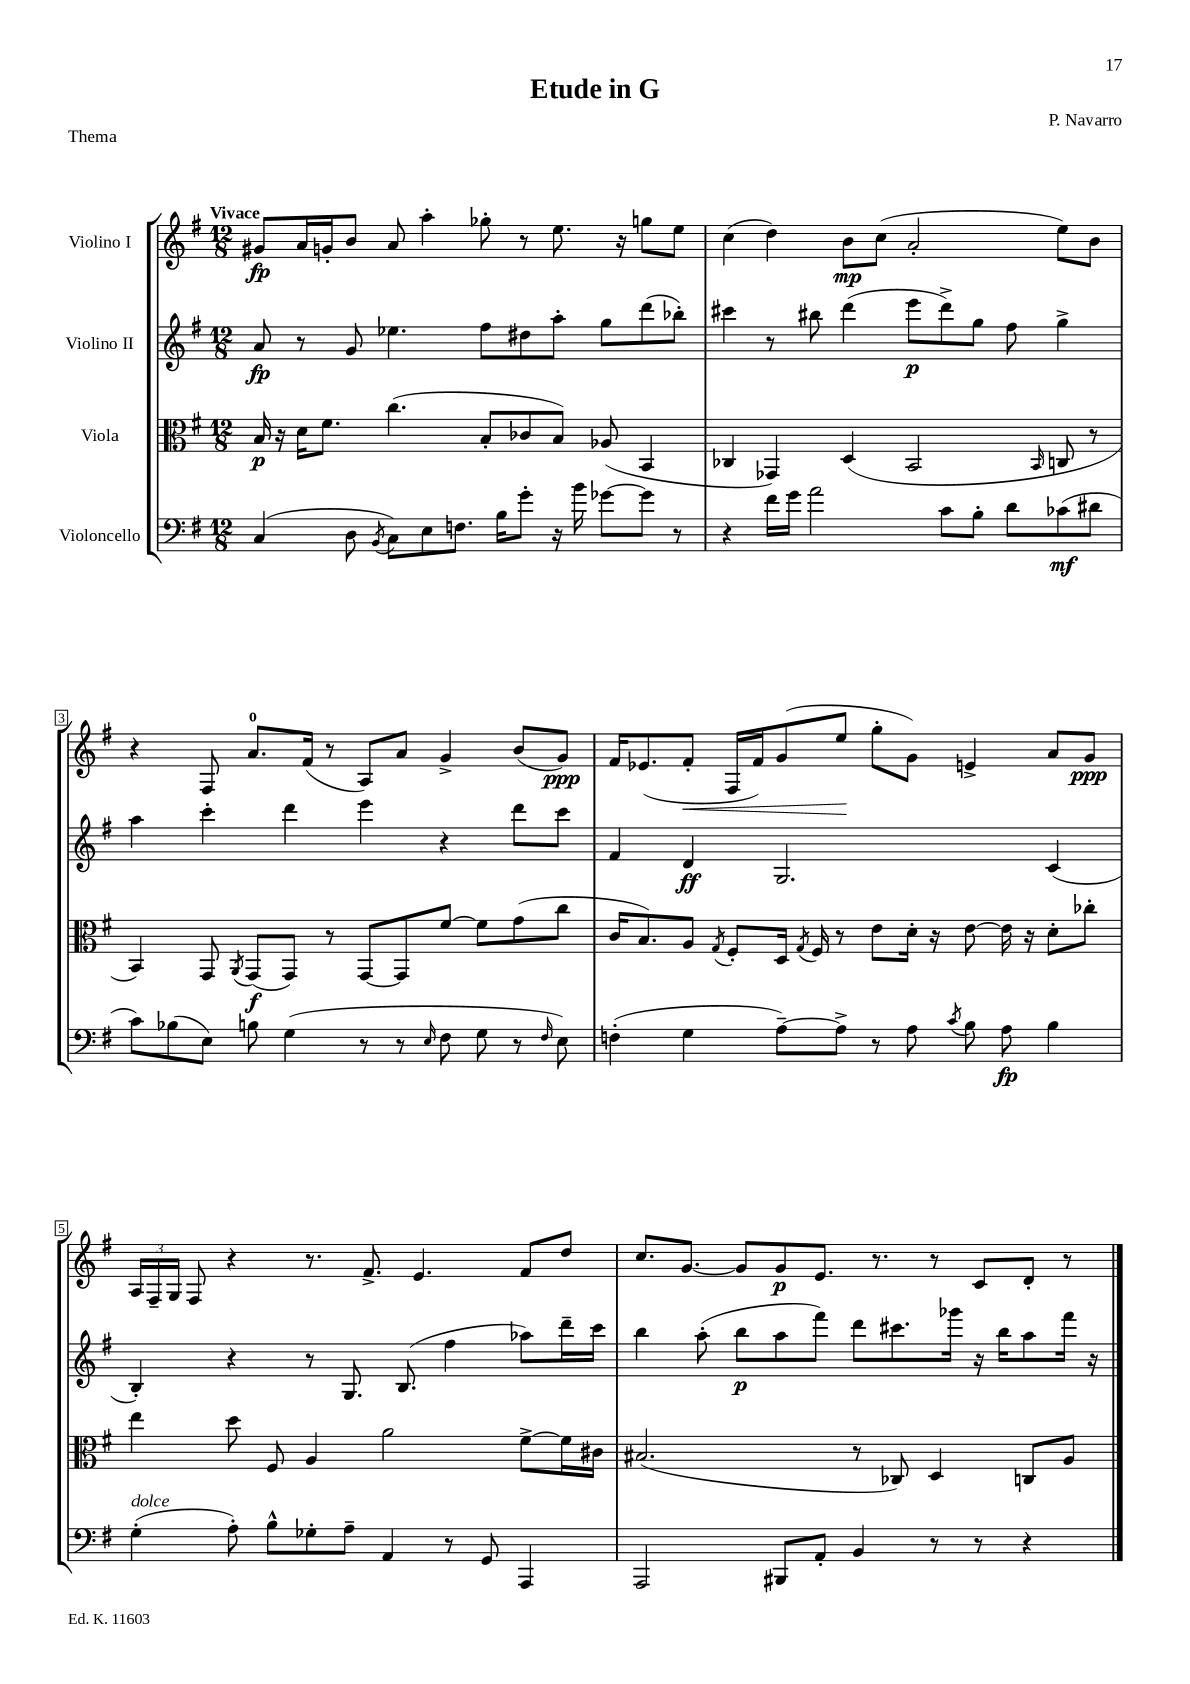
\header { title = "Etude in G" composer = "P. Navarro" piece = "Thema" }
<<
\new StaffGroup <<
\new Staff = "s0" \with { instrumentName = "Violino I" } {
    \clef treble \key g \major \numericTimeSignature \time 12/8 \tempo "Vivace"
    \autoBeamOff gis'8[\fp a'16 g'16-. b'8] a'8 a''4-. ges''8-. r8 e''8. r16 g''8[ e''8] |
    c''4( d''4) b'8[\mp c''8]( a'2-. e''8[) b'8] |
    r4 fis8 a'8.[-0 fis'16]( r8 a8[) a'8] g'4-> b'8[( g'8]\ppp) |
    fis'16[ ees'8.( fis'8]-.\< fis16[ fis'16) g'8( e''8]\! g''8[-. g'8]) e'4-> a'8[ g'8]\ppp |
    \tuplet 3/2 { a16[ fis16-- g16] } fis8 r4 r8. fis'8.-> e'4. fis'8[ d''8] |
    c''8.[ g'8.]~ g'8[ g'8\p e'8.] r8. r8 c'8[ d'8]-. r8 \bar "|." |
}
\new Staff = "s1" \with { instrumentName = "Violino II" } {
    \clef treble \key g \major \numericTimeSignature \time 12/8
    \autoBeamOff a'8\fp r8 g'8 ees''4. fis''8[ dis''8 a''8]-. g''8[ d'''8( bes''8]-.) |
    cis'''4 r8 bis''8 d'''4( e'''8[\p d'''8->) g''8] fis''8 g''4-> |
    a''4 c'''4-. d'''4 e'''4 r4 d'''8[ c'''8] |
    fis'4 d'4\ff g2. c'4( |
    b4-.) r4 r8 g8. b8.( fis''4 aes''8[) d'''16-- c'''16] |
    b''4 a''8-.( b''8[\p a''8 fis'''8]) d'''8[ cis'''8. ges'''16] r16 b''16[ a''8 fis'''16] r16 \bar "|." |
}
\new Staff = "s2" \with { instrumentName = "Viola" } {
    \clef alto \key g \major \numericTimeSignature \time 12/8
    \autoBeamOff b16\p r16 d'16[ fis'8.] c''4.( b8[-. ces'8 b8]) aes8( b,4 |
    ces4 ges,4) d4( b,2 \grace { b,16 } c8 r8 |
    b,4) g,8 \acciaccatura { a,8 } g,8[\f( g,8]) r8 g,8[~ g,8 fis'8]~ fis'8[ g'8( c''8] |
    c'16[ b8.) a8] \acciaccatura { g8 } fis8[-. d16] \acciaccatura { g8 } fis16 r8 e'8[ d'16]-. r16 e'8~ e'16 r16 d'8[-. ces''8]-. |
    e''4 d''8 fis8 a4 a'2 fis'8[~-> fis'16 cis'16] |
    bis2.( r8 ces8) d4 c8[ a8] \bar "|." |
}
\new Staff = "s3" \with { instrumentName = "Violoncello" } {
    \clef bass \key g \major \numericTimeSignature \time 12/8
    \autoBeamOff c4( d8 \acciaccatura { b,8 } c8[) e8 f8.] b16[ g'8]-. r16 b'16 ges'8[~ ges'8] r8 |
    r4 fis'16[ g'16] a'2 c'8[ b8]-. d'8[ ces'8\mf( dis'8] |
    c'8[) bes8( e8]) b8 g4( r8 r8 \grace { e16 } fis8 g8 r8 \grace { fis16 } e8) |
    f4-.( g4 a8[~--) a8]-> r8 a8 \acciaccatura { c'8 } b8 a8\fp b4 |
    g4-.^\markup { \italic "dolce" }( a8-.) b8[-^ ges8-. a8]-- a,4 r8 g,8 a,,4 |
    a,,2 bis,,8[ a,8]-. b,4 r8 r8 r4 \bar "|." |
}
>>
>>
\layout { \context { \Score \override BarNumber.stencil = #(make-stencil-boxer 0.1 0.3 ly:text-interface::print) } }
